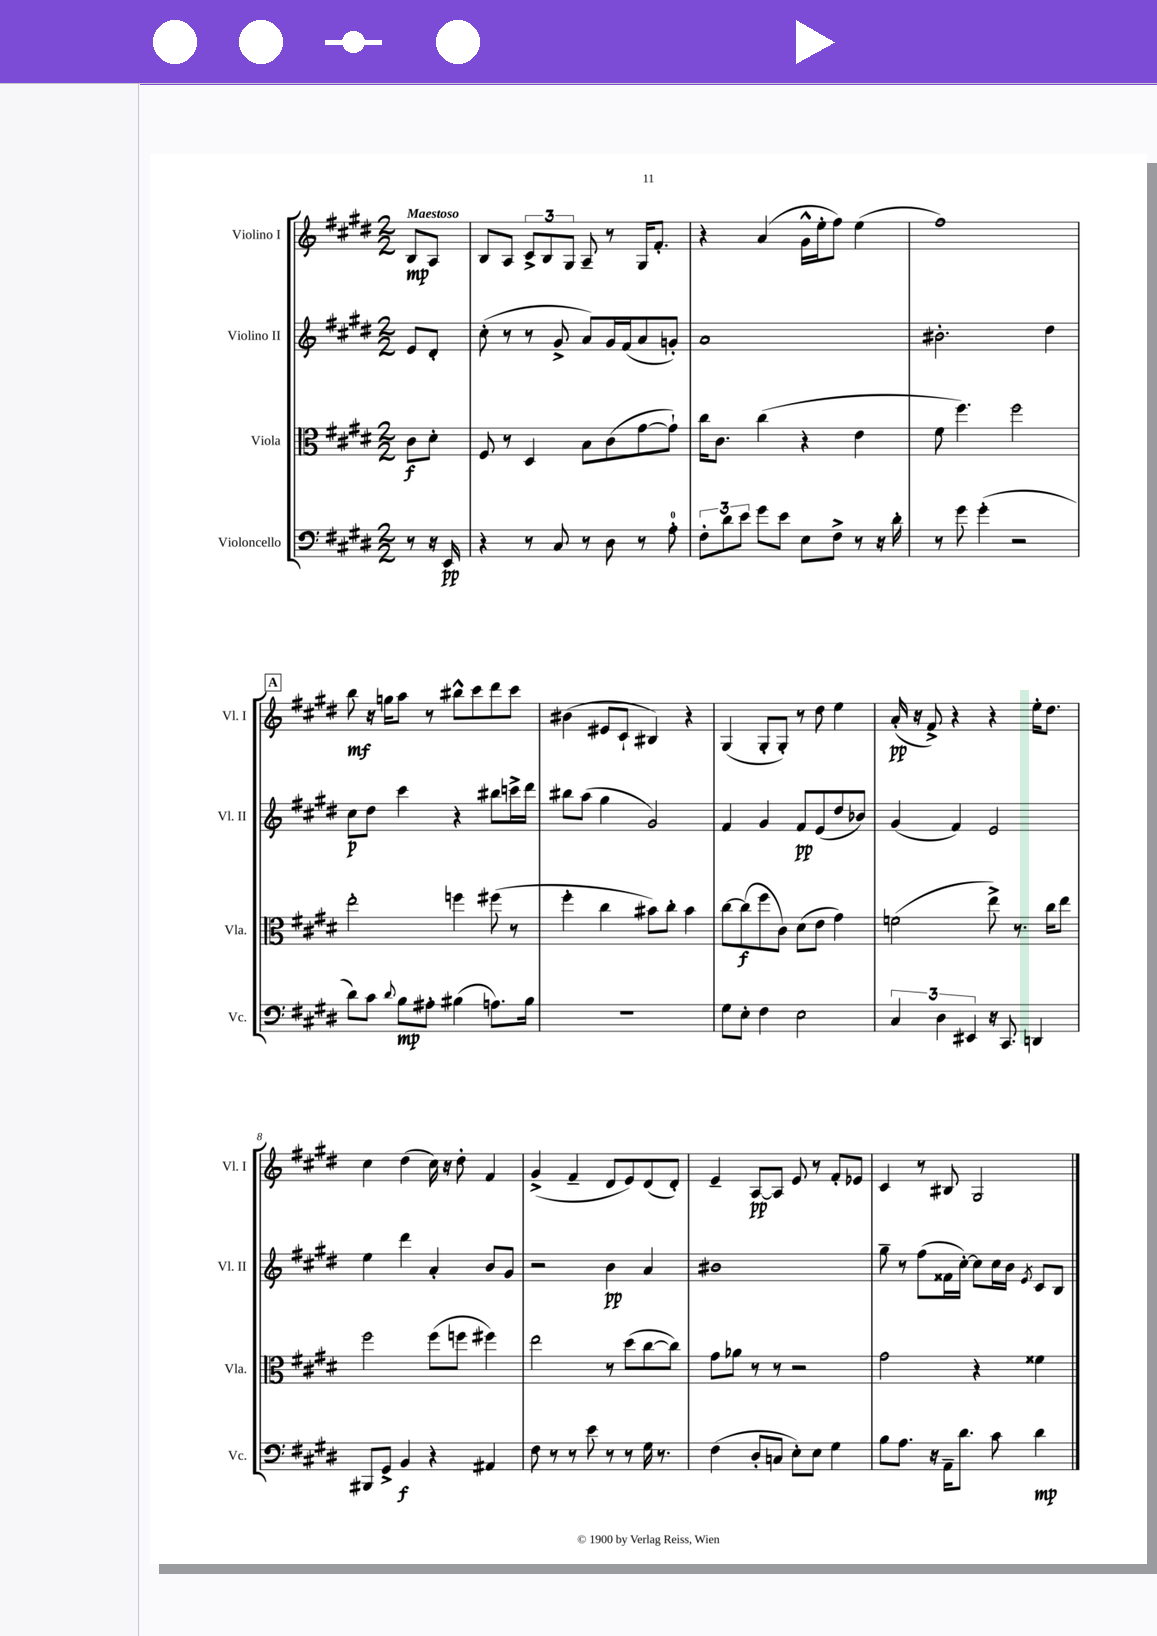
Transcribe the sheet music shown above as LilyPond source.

<<
\new StaffGroup <<
\new Staff = "s0" \with { instrumentName = "Violino I" shortInstrumentName = "Vl. I" } {
    \clef treble \key e \major \numericTimeSignature \time 2/2 \partial 4 \tempo "Maestoso"
    \autoBeamOff b8[\mp a8] |
    b8[ a8] \tuplet 3/2 { cis'8[-> b8 gis8] } a8-- r8 gis16[ fis'8.]-. |
    r4 a'4( gis'16[-^ e''16-. fis''8]) e''4( |
    fis''1) |
    \mark \markup { \box "A" } b''8\mf r16 g''16[ a''8] r8 bis''8[-^ cis'''8 dis'''8 cis'''8] |
    bis'4( eis'8[ cis'8]-! bis4) r4 |
    gis4( gis8[-. gis8]-.) r8 dis''8 e''4 |
    a'16-.\pp( r16 fis'8->) r4 r4 e''16[-. dis''8.] |
    cis''4 dis''4( cis''16) r16 dis''8-. fis'4 |
    gis'4->( fis'4-- dis'8[ e'8) dis'8( dis'8]-.) |
    e'4-- a8[~\pp a8] e'8 r8 fis'8[-. ees'8] |
    cis'4 r8 bis8 gis2 \bar "|." |
}
\new Staff = "s1" \with { instrumentName = "Violino II" shortInstrumentName = "Vl. II" } {
    \clef treble \key e \major \numericTimeSignature \time 2/2 \partial 4
    \autoBeamOff e'8[ dis'8]-. |
    cis''8-.( r8 r8 gis'8-> a'8[) gis'16 fis'16( a'8 g'8]-.) |
    a'1 |
    bis'2.-. dis''4 |
    \mark \markup { \box "A" } cis''8[\p dis''8] cis'''4 r4 bis''8[ c'''16-> dis'''16] |
    bis''8[ a''8]( gis''4 gis'2) |
    fis'4 gis'4 fis'8[\pp e'8( dis''8 bes'8]) |
    gis'4( fis'4) e'2 |
    e''4 dis'''4 a'4-. b'8[ gis'8] |
    r2 b'4\pp a'4 |
    bis'1 |
    gis''8-- r8 fis''8[( fisis'16 cis''16]~-.) cis''8[ cis''16 b'16] \acciaccatura { e'8 } cis'8[ b8] \bar "|." |
}
\new Staff = "s2" \with { instrumentName = "Viola" shortInstrumentName = "Vla." } {
    \clef alto \key e \major \numericTimeSignature \time 2/2 \partial 4
    \autoBeamOff cis'8[\f dis'8]-. |
    fis8 r8 dis4 b8[ cis'8( gis'8~ gis'8]-!) |
    cis''16[ cis'8.] cis''4( r4 e'4 |
    fis'8 fis''4.) fis''2 |
    \mark \markup { \box "A" } e''2-. f''4 fis''8( r8 |
    fis''4-. cis''4 bis'8[) cis''8]-. bis'4 |
    cis''8[~ cis''8\f( fis''8 cis'8]) dis'8[( e'8] gis'4) |
    f'2( e''8->) r8. cis''16[ e''8] |
    fis''2 fis''8[( f''8] fis''4) |
    e''2 r8 dis''8[( cis''8~ cis''8]) |
    gis'8[ aes'8] r8 r8 r2 |
    gis'2 r4 fisis'4 \bar "|." |
}
\new Staff = "s3" \with { instrumentName = "Violoncello" shortInstrumentName = "Vc." } {
    \clef bass \key e \major \numericTimeSignature \time 2/2 \partial 4
    \autoBeamOff r8 r16 e,16\pp |
    r4 r8 cis8 r8 dis8 r8 a8-0-. |
    \tuplet 3/2 { fis8[-. dis'8 e'8] } gis'8[ e'8] e8[ fis8]-> r8 r16 dis'16-. |
    r8 gis'8 gis'4-.( r2 |
    \mark \markup { \box "A" } dis'8[) cis'8] \appoggiatura { dis'8 } b8[\mp ais8]-. bis4( a8.[) bis16] |
    r1 |
    gis8[ e8]-. fis4 e2 |
    \tuplet 3/2 { cis4 dis4 eis,4 } r16 cis,8. d,4 |
    bis,,8[ gis,8]-> b,4\f r4 ais,4 |
    fis8 r8 r8 e'8 r8 r8 gis16 r8. |
    fis4( dis8[-. c8] e8[-.) e8] gis4 |
    b8[ a8.] r16 a,16[-- dis'8.] cis'8 dis'4\mp \bar "|." |
}
>>
>>
